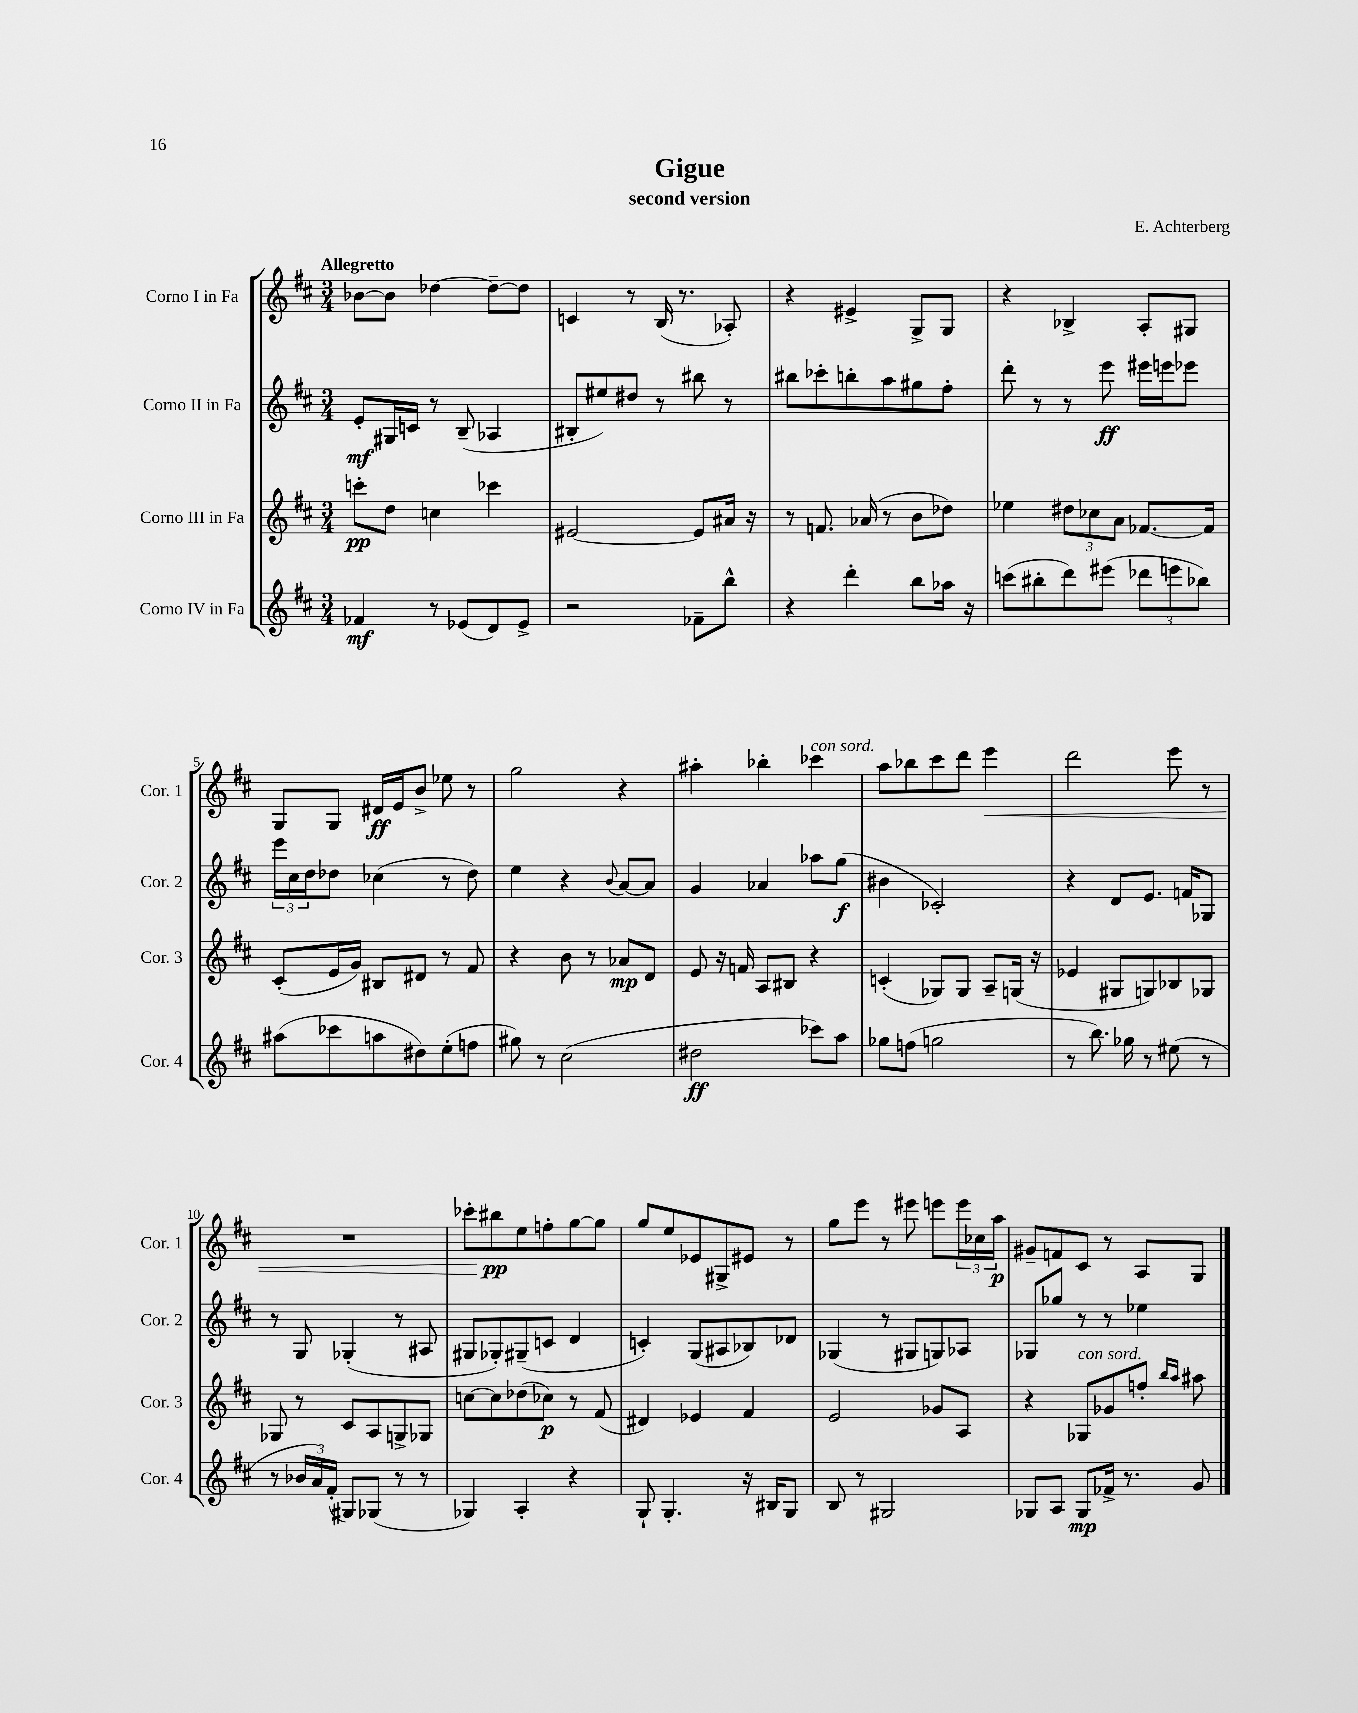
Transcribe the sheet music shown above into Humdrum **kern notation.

**kern	**dynam	**kern	**dynam	**kern	**dynam	**kern	**dynam
*part4	*part4	*part3	*part3	*part2	*part2	*part1	*part1
*staff4	*staff4	*staff3	*staff3	*staff2	*staff2	*staff1	*staff1
*I"Corno IV in Fa	*	*I"Corno III in Fa	*	*I"Corno II in Fa	*	*I"Corno I in Fa	*
*I'Cor. 4	*	*I'Cor. 3	*	*I'Cor. 2	*	*I'Cor. 1	*
*clefG2	*	*clefG2	*	*clefG2	*	*clefG2	*
*k[f#c#]	*	*k[f#c#]	*	*k[f#c#]	*	*k[f#c#]	*
*M3/4	*	*M3/4	*	*M3/4	*	*M3/4	*
=1	=1	=1	=1	=1	=1	=1	=1
!	!	!	!	!	!	!LO:TX:a:B:t=Allegretto	!
4f-X/	mf	8cccn'\L	pp	8e'/L	mf	[8b-X\L	.
.	.	8dd\J	.	16G#X/L	.	8b-\J]	.
.	.	.	.	16cn/JJ	.	.	.
8r	.	4ccn\	.	8r	.	[4dd-X\	.
(8e-X/L	.	.	.	(8B~/	.	.	.
8d/)	.	4ccc-X\	.	4A-X/	.	8dd-~\L_	.
8e-^/J	.	.	.	.	.	8dd-\J]	.
=2	=2	=2	=2	=2	=2	=2	=2
2r	.	[2e#X/	.	8B#X'/L	.	4cn/	.
.	.	.	.	8ee#X/)	.	.	.
.	.	.	.	8dd#X/J	.	8r	.
.	.	.	.	8r	.	(16B/	.
.	.	.	.	.	.	8.r	.
8f-X~\L	.	8e#/L]	.	8bb#X\	.	.	.
8bb^^\J	.	16a#X/Jk	.	8r	.	8A-X'/)	.
.	.	16r	.	.	.	.	.
=3	=3	=3	=3	=3	=3	=3	=3
4r	.	8r	.	8bb#X\L	.	4r	.
.	.	8.fn/	.	8ccc-X'\	.	.	.
4ddd'\	.	.	.	8bbn'\	.	4e#X^/	.
.	.	(16a-X/	.	.	.	.	.
.	.	8r	.	8aa\	.	.	.
8bb\L	.	8b\L	.	8gg#X\	.	8G^/L	.
16aa-X\Jk	.	8dd-X\J)	.	8ff#'\J	.	8G/J	.
16r	.	.	.	.	.	.	.
=4	=4	=4	=4	=4	=4	=4	=4
(8cccn\L	.	4ee-X\	.	8ddd'\	.	4r	.
8bb#X'\	.	.	.	8r	.	.	.
8ddd\)	.	12dd#X\L	.	8r	.	4B-X^/	.
.	.	12cc-X\	.	.	.	.	.
(8eee#X\J	.	.	.	8eee\	ff	.	.
.	.	12a\J	.	.	.	.	.
12ddd-X\L	.	[8.f-X/L	.	16eee#X\LL	.	8A'/L	.
.	.	.	.	16eeen\J	.	.	.
12eeen\	.	.	.	.	.	.	.
.	.	.	.	8eee-X\J	.	8G#X/J	.
12bb-X\J)	.	.	.	.	.	.	.
.	.	16f-/Jk]	.	.	.	.	.
!!LO:LB:g=z
=5	=5	=5	=5	=5	=5	=5	=5
(8aa#X\L	.	(8c#'/L	.	24eee\LL	.	8G/L	.
.	.	.	.	24cc#\	.	.	.
.	.	.	.	24dd\J	.	.	.
8ccc-X\	.	16e/L	.	8dd-X\J	.	8G/J	.
.	.	16g/JJ)	.	.	.	.	.
8aan\	.	8B#X/L	.	(4cc-X\	.	16d#X/LL	ff
.	.	.	.	.	.	16e/J	.
8dd#X\)	.	8d#X/J	.	.	.	8b^/J	.
(8ee'\	.	8r	.	8r	.	8ee-X\	.
8ffn\J	.	8f#/	.	8dd-\)	.	8r	.
=6	=6	=6	=6	=6	=6	=6	=6
8gg#X\)	.	4r	.	4ee\	.	2gg\	.
8r	.	.	.	.	.	.	.
(2cc#\	.	8b\	.	4r	.	.	.
.	.	8r	.	.	.	.	.
.	.	.	.	8qqb/	.	.	.
.	.	8a-X/L	mp	[8a/L	.	4r	.
.	.	8d/J	.	8a/J]	.	.	.
=7	=7	=7	=7	=7	=7	=7	=7
2dd#X\	ff	8e/	.	4g/	.	4aa#X'\	.
.	.	16r	.	.	.	.	.
.	.	16fn/	.	.	.	.	.
.	.	8A/L	.	4a-X/	.	4bb-X'\	.
.	.	8B#X/J	.	.	.	.	.
!	!	!	!	!	!	!LO:TX:a:i:t=con sord.	!
8ccc-X\L)	.	4r	.	8aa-X\L	.	4ccc-X\	.
8aa\J	.	.	.	(8gg\J	f	.	.
=8	=8	=8	=8	=8	=8	=8	=8
8gg-X\L	.	(4cn'/	.	4b#X\	.	8aa\L	.
(8ffn\J	.	.	.	.	.	8bb-X\	.
2ggn\	.	8G-X/L)	.	2c-X'/)	.	8ccc#\	.
.	.	8G-/J	.	.	.	8ddd\J	.
!	!	!	!	!	!	!	!LO:HP:b
.	.	8A~/L	.	.	.	4eee\	<
.	.	(16Gn/Jk	.	.	.	.	.
.	.	16r	.	.	.	.	.
=9	=9	=9	=9	=9	=9	=9	=9
8r	.	4e-X/	.	4r	.	2ddd\	.
8.bb\)	.	.	.	.	.	.	.
.	.	8G#X/L	.	8d/L	.	.	.
16gg-X\	.	.	.	.	.	.	.
8r	.	8Gn/)	.	8.e/J	.	.	.
(8ee#X\	.	8B-X/	.	.	.	8eee\	.
.	.	.	.	16fn/KL	.	.	.
8r	.	8G-X/J	.	8G-X/J	.	8r	.
!!LO:LB:g=z
=10	=10	=10	=10	=10	=10	=10	=10
8r	.	8G-X/	.	8r	.	2.r	.
24b-X/LL	.	8r	.	8G/	.	.	.
24a/)	.	.	.	.	.	.	.
(24f#'/JJ	.	.	.	.	.	.	.
8G#X/L)	.	8c#/L	.	(4G-X'/	.	.	.
(8G-X/J	.	8A/	.	.	.	.	.
8r	.	8Gn^/	.	8r	.	.	.
8r	.	8G-X/J	.	8A#X/	.	.	.
=11	=11	=11	=11	=11	=11	=11	=11
4G-X/)	.	[8ccn\L	.	8G#X/L	.	8ccc-X'\L	.
.	.	8cc\]	.	8G-X'/)	.	8bb#X\	pp
4A'/	.	(8dd-X\	.	(8G#X~/	.	8ee\	[
.	.	8cc-X\J)	p	8cn/J	.	8ffn'\	.
4r	.	8r	.	4d/	.	[8gg\	.
.	.	(8f#/	.	.	.	8gg\J]	.
=12	=12	=12	=12	=12	=12	=12	=12
8G`/	.	4d#X/)	.	4cn'/)	.	8gg/L	.
4.G'/	.	.	.	.	.	8ee/	.
.	.	4e-X/	.	(8G/L	.	8e-X/	.
.	.	.	.	8A#X/	.	8G#X^/	.
16r	.	4f#/	.	8B-X/)	.	8e#X/J	.
16B#X/KL	.	.	.	.	.	.	.
8G/J	.	.	.	8d-X/J	.	8r	.
=13	=13	=13	=13	=13	=13	=13	=13
8B/	.	2e/	.	(4G-X/	.	8gg\L	.
8r	.	.	.	.	.	8eee\J	.
2G#X/	.	.	.	8r	.	8r	.
.	.	.	.	8G#X/L	.	8eee#X\	.
.	.	8g-X/L	.	8Gn/)	.	8eeen\L	.
.	.	8A/J	.	8A-X/J	.	24eee\L	.
.	.	.	.	.	.	24cc-X\	.
.	.	.	.	.	.	24aa\JJ	p
=14	=14	=14	=14	=14	=14	=14	=14
8G-X/L	.	4r	.	8G-X/L	.	8g#X~/L	.
8A/J	.	.	.	8gg-X/J	.	8fn/	.
!	!	!LO:TX:a:i:t=con sord.	!	!	!	!	!
8G-/L	mp	8G-X/L	.	8r	.	8c#/J	.
16f-X^/Jk	.	8g-X/	.	8r	.	8r	.
8.r	.	.	.	.	.	.	.
.	.	8ffn'/J	.	4ee-X\	.	8A/L	.
.	.	16qqbb/LL	.	.	.	.	.
.	.	16qqaa/JJ	.	.	.	.	.
8g/	.	8aa#X\	.	.	.	8G/J	.
==	==	==	==	==	==	==	==
*-	*-	*-	*-	*-	*-	*-	*-
